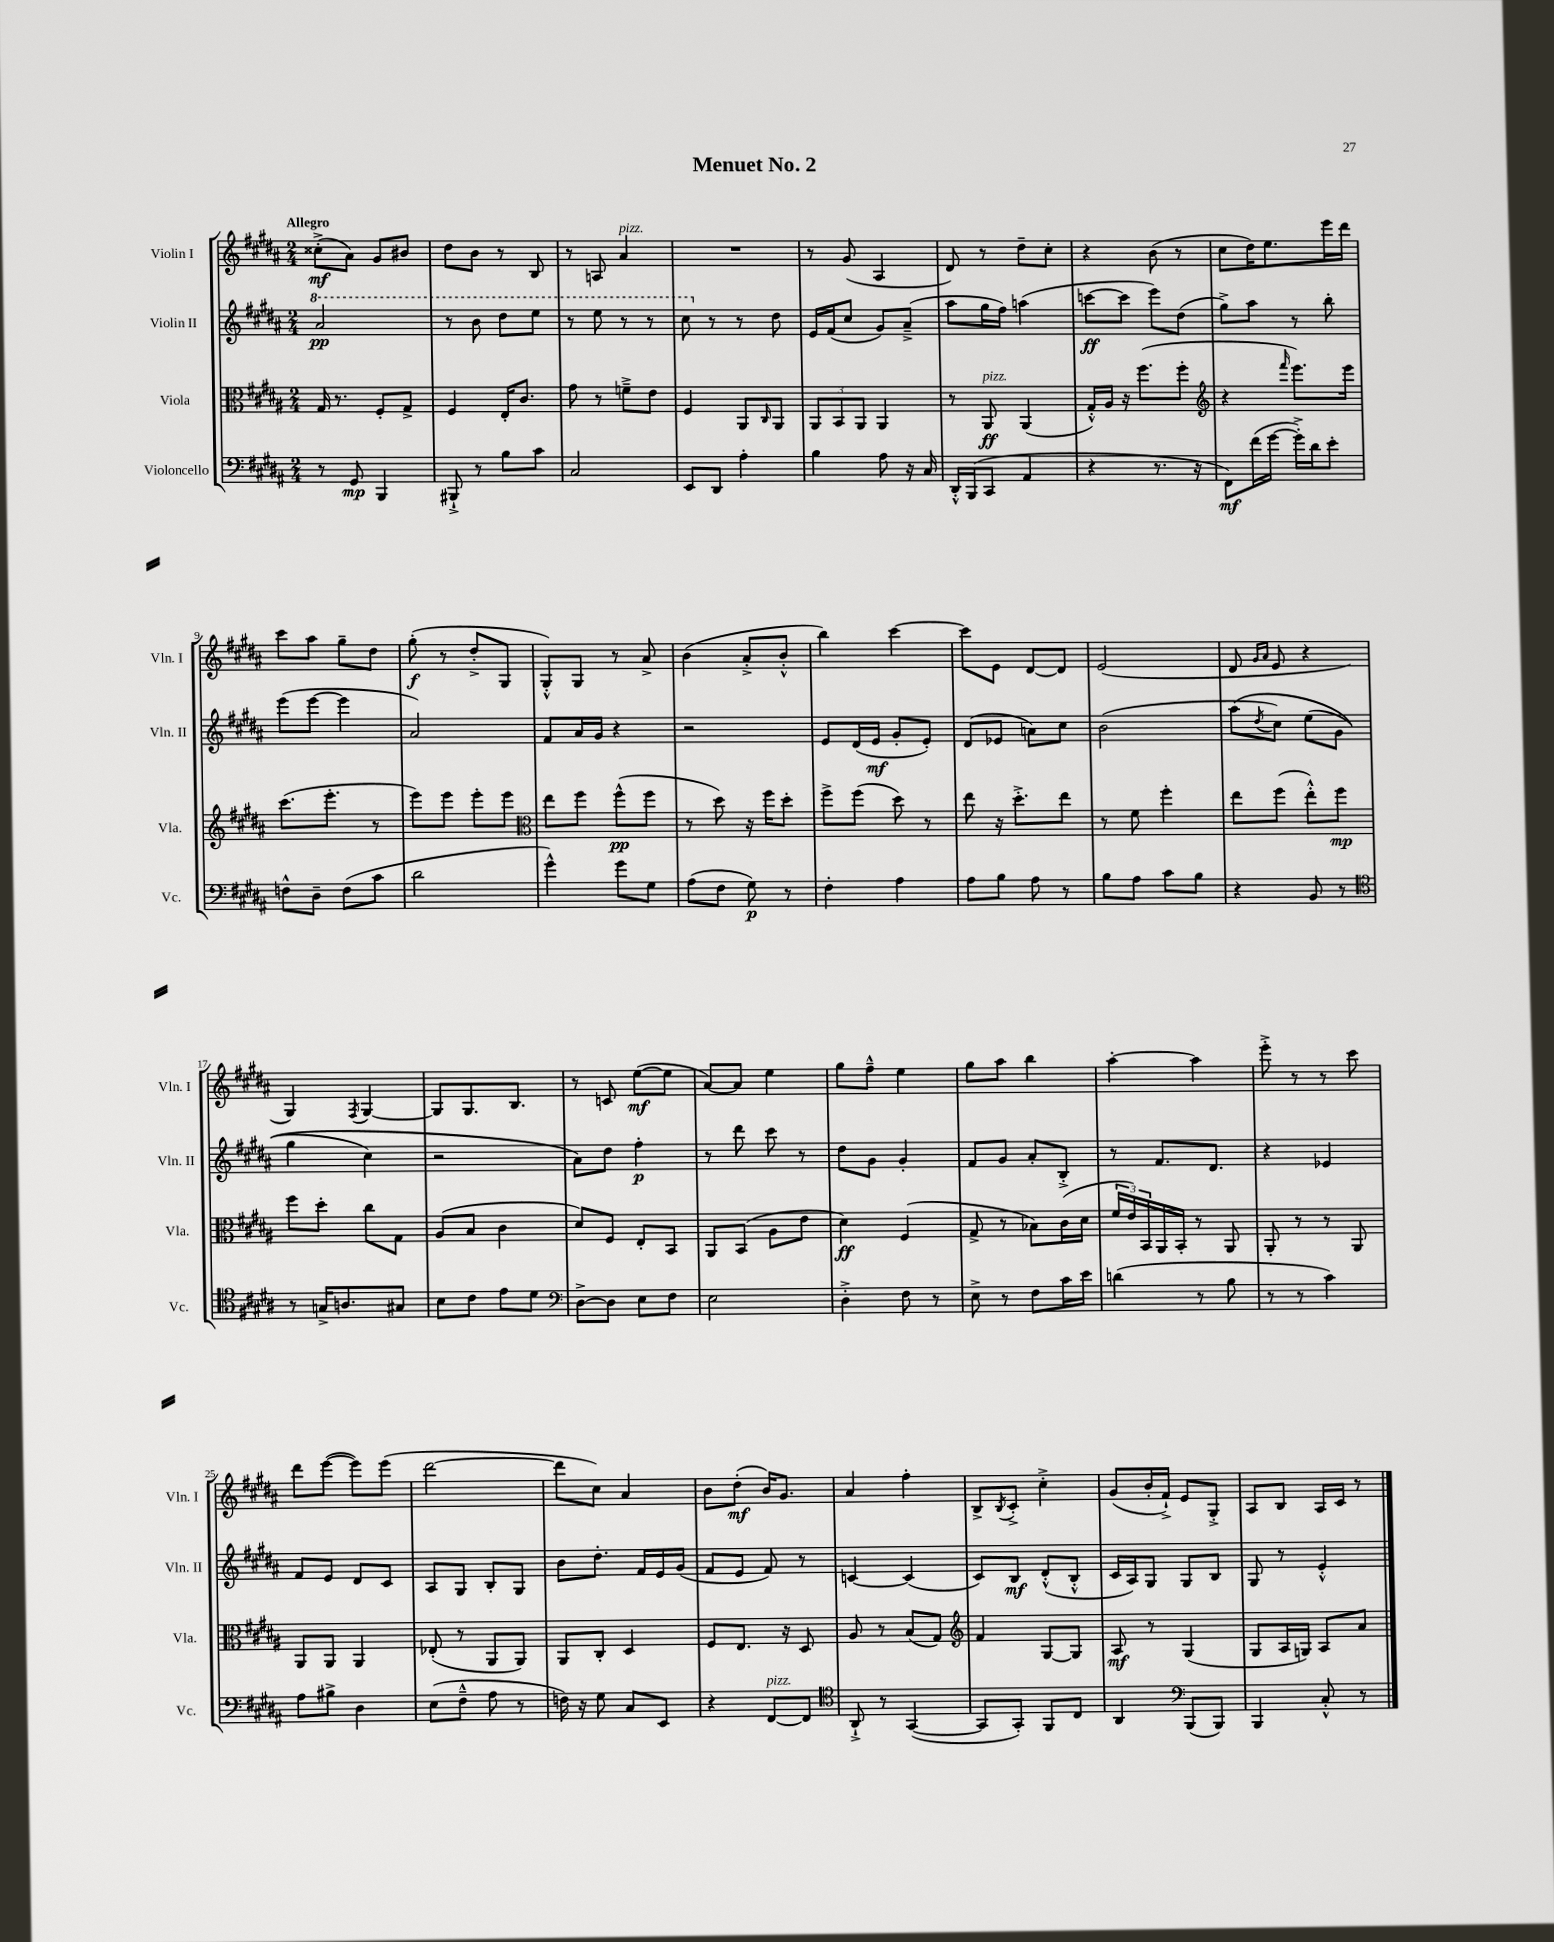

**kern	**dynam	**kern	**dynam	**kern	**dynam	**kern	**dynam
*part4	*part4	*part3	*part3	*part2	*part2	*part1	*part1
*staff4	*staff4	*staff3	*staff3	*staff2	*staff2	*staff1	*staff1
*I"Violoncello	*	*I"Viola	*	*I"Violin II	*	*I"Violin I	*
*I'Vc.	*	*I'Vla.	*	*I'Vln. II	*	*I'Vln. I	*
*clefF4	*	*clefC3	*	*clefG2	*	*clefG2	*
*k[f#c#g#d#a#]	*	*k[f#c#g#d#a#]	*	*k[f#c#g#d#a#]	*	*k[f#c#g#d#a#]	*
*M2/4	*	*M2/4	*	*M2/4	*	*M2/4	*
*	*	*	*	*8va	*	*	*
=1	=1	=1	=1	=1	=1	=1	=1
!	!	!	!	!	!	!LO:TX:a:B:t=Allegro	!
8r	.	16G#/	.	2aa#/	pp	(8cc##X'^\L	mf
.	.	8.r	.	.	.	.	.
8GG#/	mp	.	.	.	.	8a#\J)	.
4BBB/	.	8F#'/L	.	.	.	8g#/L	.
.	.	8G#^/J	.	.	.	8b#X/J	.
=2	=2	=2	=2	=2	=2	=2	=2
8BBB#X`^/	.	4F#/	.	8r	.	8dd#\L	.
8r	.	.	.	8bb\	.	8b\J	.
8B\L	.	16E'/KL	.	8ddd#\L	.	8r	.
.	.	8.c#/J	.	.	.	.	.
8c#\J	.	.	.	8eee\J	.	8B/	.
=3	=3	=3	=3	=3	=3	=3	=3
2C#/	.	8g#\	.	8r	.	8r	.
.	.	8r	.	8eee\	.	8An/	.
!	!	!	!	!	!	!LO:TX:a:i:t=pizz.	!
.	.	8fn~^\L	.	8r	.	4a#/	.
.	.	8e\J	.	8r	.	.	.
=4	=4	=4	=4	=4	=4	=4	=4
8EE/L	.	4F#/	.	8ccc#\	.	2r	.
*	*	*	*	*X8va	*	*	*
8DD#/J	.	.	.	8r	.	.	.
4A#'\	.	8AA#/L	.	8r	.	.	.
.	.	16qqC#/	.	.	.	.	.
.	.	8AA#/J	.	8dd#\	.	.	.
=5	=5	=5	=5	=5	=5	=5	=5
4B\	.	12AA#/L	.	16e/LL	.	8r	.
.	.	.	.	(16f#/J	.	.	.
.	.	12BB/	.	.	.	.	.
.	.	.	.	8cc#/J	.	(8g#/	.
.	.	12AA#/J	.	.	.	.	.
8A#\	.	4AA#/	.	8g#/L)	.	4A#/	.
16r	.	.	.	(8a#~^/J	.	.	.
16C#/	.	.	.	.	.	.	.
=6	=6	=6	=6	=6	=6	=6	=6
16DD#'^^/LL	.	8r	.	8aa#\L	.	8d#/)	.
(16BBB/J	.	.	.	.	.	.	.
!	!	!LO:TX:a:i:t=pizz.	!	!	!	!	!
8CC#/J	.	8AA#/	ff	16gg#\L	.	8r	.
.	.	.	.	16ff#\JJ)	.	.	.
4AA#/	.	(4AA#/	.	(4aan\	.	8dd#~\L	.
.	.	.	.	.	.	8cc#'\J	.
=7	=7	=7	=7	=7	=7	=7	=7
4r	.	16G#'^^/LL)	.	[8cccn\L	ff	4r	.
.	.	16A#/JJ	.	.	.	.	.
.	.	16r	.	8ccc\J]	.	.	.
.	.	(8.ff#\L	.	.	.	.	.
8.r	.	.	.	8eee\L)	.	(8b\	.
.	.	8ff#'\J	.	(8dd#\J	.	8r	.
16r	.	.	.	.	.	.	.
=8	=8	=8	=8	=8	=8	=8	=8
*	*	*clefG2	*	*	*	*	*
8FF#\L)	mf	4r	.	8gg#^\L)	.	8cc#\L	.
(16f#\L	.	.	.	8aa#\J	.	16dd#\K)	.
[16g#\JJ	.	.	.	.	.	8.ee\	.
.	.	16qqfff#/	.	.	.	.	.
16g#'^\LL])	.	8.eee\L)	.	8r	.	.	.
16d#\J	.	.	.	.	.	.	.
8e'\J	.	.	.	8bb'\	.	16eee\L	.
.	.	16eee\Jk	.	.	.	16ddd#\JJ	.
!!LO:LB:g=z
=9	=9	=9	=9	=9	=9	=9	=9
8Fn^^\L	.	(8.ccc#\L	.	(8eee\L	.	8ccc#\L	.
8D#~\J	.	.	.	[8eee\J	.	8aa#\J	.
.	.	8.eee'\J	.	.	.	.	.
(8F\L	.	.	.	4eee\]	.	8gg#~\L	.
8c#\J	.	8r	.	.	.	8dd#\J	.
=10	=10	=10	=10	=10	=10	=10	=10
2d#\	.	8eee\L)	.	2a#/)	.	(8gg#'\	f
.	.	8eee\J	.	.	.	8r	.
.	.	8eee'\L	.	.	.	8dd#'^/L	.
.	.	8eee\J	.	.	.	8G#/J	.
=11	=11	=11	=11	=11	=11	=11	=11
*	*	*clefC3	*	*	*	*	*
4g#^^\)	.	8ee\L	.	8f#/L	.	8G#'^^/L)	.
.	.	8ff#\J	.	16a#/L	.	8G#/J	.
.	.	.	.	16g#/JJ	.	.	.
8g#\L	.	(8ff#^^\L	pp	4r	.	8r	.
8G#\J	.	8ff#\J	.	.	.	8a#^/	.
=12	=12	=12	=12	=12	=12	=12	=12
(8A#\L	.	8r	.	2r	.	(4b\	.
8F#\J	.	8dd#\)	.	.	.	.	.
8G#\)	p	16r	.	.	.	8a#'^/L	.
.	.	16ff#\KL	.	.	.	.	.
8r	.	8dd#'\J	.	.	.	8b'^^/J	.
=13	=13	=13	=13	=13	=13	=13	=13
4F#'\	.	8ff#^\L	.	8e/L	.	4bb\)	.
.	.	(8ff#\J	.	(16d#/L	.	.	.
.	.	.	.	16e/JJ	mf	.	.
4A#\	.	8dd#\)	.	8g#'/L	.	[4ccc#\	.
.	.	8r	.	8e'/J)	.	.	.
=14	=14	=14	=14	=14	=14	=14	=14
8A#\L	.	8ee\	.	(8d#/L	.	8ccc#\L]	.
8B\J	.	16r	.	8e-X/J	.	8e\J	.
.	.	8.dd#'^\L	.	.	.	.	.
8A#\	.	.	.	8an\L)	.	[8d#/L	.
8r	.	8ee\J	.	8cc#\J	.	8d#/J]	.
=15	=15	=15	=15	=15	=15	=15	=15
8B\L	.	8r	.	(2b\	.	(2e/	.
8A#\J	.	8f#\	.	.	.	.	.
8c#\L	.	4ff#'\	.	.	.	.	.
8B\J	.	.	.	.	.	.	.
=16	=16	=16	=16	=16	=16	=16	=16
4r	.	8ee\L	.	(8aa#\L	.	8d#/	.
.	.	.	.	.	.	16qqg#/LL	.
.	.	.	.	8qdd#/	.	16qqa#/JJ	.
.	.	(8ff#\J	.	8cc#\J)	.	8e/	.
8BB/	.	8ee'^^\L)	.	(8ee\L	.	4r	.
8r	.	8ff#\J	mp	8g#\J	.	.	.
!!LO:LB:g=z
=17	=17	=17	=17	=17	=17	=17	=17
*clefC4	*	*	*	*	*	*	*
8r	.	8ff#\L	.	4gg#\	.	4G#/)	.
16Gn^/KL	.	8dd#'\J	.	.	.	.	.
8.An/	.	.	.	.	.	.	.
.	.	.	.	.	.	8qF#/	.
.	.	8cc#\L	.	4cc#\)	.	[4G#/	.
8G#X/J	.	8G#\J	.	.	.	.	.
=18	=18	=18	=18	=18	=18	=18	=18
8B\L	.	(8A#/L	.	2r	.	8G#/L]	.
8c#\J	.	8B/J	.	.	.	8.G#/	.
8e\L	.	4c#\	.	.	.	.	.
.	.	.	.	.	.	8.B/J	.
8d#\J	.	.	.	.	.	.	.
=19	=19	=19	=19	=19	=19	=19	=19
*clefF4	*	*	*	*	*	*	*
[8D#^\L	.	8d#/L)	.	8a#\L)	.	8r	.
8D#\J]	.	8F#/J	.	8dd#\J	.	8cn/	.
8E\L	.	8E'/L	.	4ff#'\	p	([8ee\L	mf
8F#\J	.	8BB/J	.	.	.	8ee\J]	.
=20	=20	=20	=20	=20	=20	=20	=20
2E\	.	8AA#/L	.	8r	.	[8a#/L)	.
.	.	(8BB/J	.	8ddd#\	.	8a#/J]	.
.	.	8A#\L	.	8ccc#\	.	4ee\	.
.	.	8e\J	.	8r	.	.	.
=21	=21	=21	=21	=21	=21	=21	=21
4D#'^\	.	4d#\)	ff	8dd#\L	.	8gg#\L	.
.	.	.	.	8g#\J	.	8ff#~^^\J	.
8F#\	.	(4F#/	.	4g#'/	.	4ee\	.
8r	.	.	.	.	.	.	.
=22	=22	=22	=22	=22	=22	=22	=22
8E^\	.	8G#^/	.	8f#/L	.	8gg#\L	.
8r	.	8r	.	8g#/J	.	8aa#\J	.
8F#\L	.	8B-X\L)	.	8a#'/L	.	4bb\	.
16c#\L	.	(16c#\L	.	8B'^/J	.	.	.
16e\JJ	.	16d#\JJ	.	.	.	.	.
=23	=23	=23	=23	=23	=23	=23	=23
(4dn\	.	24f#/LL	.	8r	.	[4aa#'\	.
.	.	24e/)	.	.	.	.	.
.	.	24BB/	.	.	.	.	.
.	.	16AA#/	.	8.f#/L	.	.	.
.	.	16BB'/JJ	.	.	.	.	.
8r	.	8r	.	.	.	4aa#\]	.
.	.	.	.	8.d#/J	.	.	.
8B\	.	8AA#/	.	.	.	.	.
=24	=24	=24	=24	=24	=24	=24	=24
8r	.	8AA#'/	.	4r	.	8eee'^\	.
8r	.	8r	.	.	.	8r	.
4c#\)	.	8r	.	4e-X/	.	8r	.
.	.	8AA#/	.	.	.	8ccc#\	.
!!LO:LB:g=z
=25	=25	=25	=25	=25	=25	=25	=25
8A#\L	.	8AA#/L	.	8f#/L	.	8ddd#\L	.
8B#X^\J	.	8AA#/J	.	8e/J	.	([8eee\J	.
4D#\	.	4AA#/	.	8d#/L	.	8eee\L])	.
.	.	.	.	8c#/J	.	(8eee\J	.
=26	=26	=26	=26	=26	=26	=26	=26
(8E\L	.	(8E-X'/	.	8A#/L	.	[2ddd#\	.
8F#~^^\J	.	8r	.	8G#/J	.	.	.
8A#\	.	8AA#/L	.	8B'/L	.	.	.
8r	.	8AA#/J)	.	8G#/J	.	.	.
=27	=27	=27	=27	=27	=27	=27	=27
16Fn\)	.	8AA#/L	.	8b\L	.	8ddd#\L]	.
16r	.	.	.	.	.	.	.
8G#\	.	8C#'/J	.	8.dd#'\J	.	8cc#\J)	.
8C#/L	.	4D#/	.	.	.	4a#/	.
.	.	.	.	16f#/LL	.	.	.
8EE/J	.	.	.	16e/	.	.	.
.	.	.	.	(16g#/JJ	.	.	.
=28	=28	=28	=28	=28	=28	=28	=28
4r	.	8F#/L	.	8f#/L	.	8b\L	.
.	.	8.E/J	.	8e/J	.	(8dd#'\J	mf
!LO:TX:a:i:t=pizz.	!	!	!	!	!	!	!
[8FF#/L	.	.	.	8f#/)	.	16b/KL)	.
.	.	16r	.	.	.	8.g#/J	.
8FF#/J]	.	8D#/	.	8r	.	.	.
=29	=29	=29	=29	=29	=29	=29	=29
*clefC4	*	*	*	*	*	*	*
8AA#`^/	.	8A#/	.	[4cn/	.	4a#/	.
8r	.	8r	.	.	.	.	.
([4GG#/	.	(8B/L	.	(4c/]	.	4ff#'\	.
.	.	8G#/J)	.	.	.	.	.
=30	=30	=30	=30	=30	=30	=30	=30
*	*	*clefG2	*	*	*	*	*
8GG#/L]	.	4f#/	.	8c#/L)	.	8B^/L	.
.	.	.	.	.	.	8qB/	.
8GG#'/J)	.	.	.	8B/J	mf	8c#'^/J	.
8FF#/L	.	[8G#/L	.	(8d#'^^/L	.	4cc#'^\	.
8C#/J	.	8G#/J]	.	8B'^^/J	.	.	.
=31	=31	=31	=31	=31	=31	=31	=31
4AA#/	.	8A#/	mf	16c#/LL	.	(8g#/L	.
.	.	.	.	16A#/J)	.	.	.
.	.	8r	.	8G#/J	.	16b'/L	.
.	.	.	.	.	.	16f#`^/JJ)	.
*clefF4	*	*	*	*	*	*	*
(8BBB/L	.	(4G#/	.	8G#/L	.	8e/L	.
8BBB/J)	.	.	.	8B/J	.	8G#'^/J	.
=32	=32	=32	=32	=32	=32	=32	=32
4BBB/	.	8G#/L	.	8G#/	.	8A#/L	.
.	.	16A#/L	.	8r	.	8B/J	.
.	.	16Gn/JJ)	.	.	.	.	.
8C#'^^/	.	8A#/L	.	4e'^^/	.	16A#/LL	.
.	.	.	.	.	.	16c#/JJ	.
8r	.	8a#/J	.	.	.	8r	.
==	==	==	==	==	==	==	==
*-	*-	*-	*-	*-	*-	*-	*-
